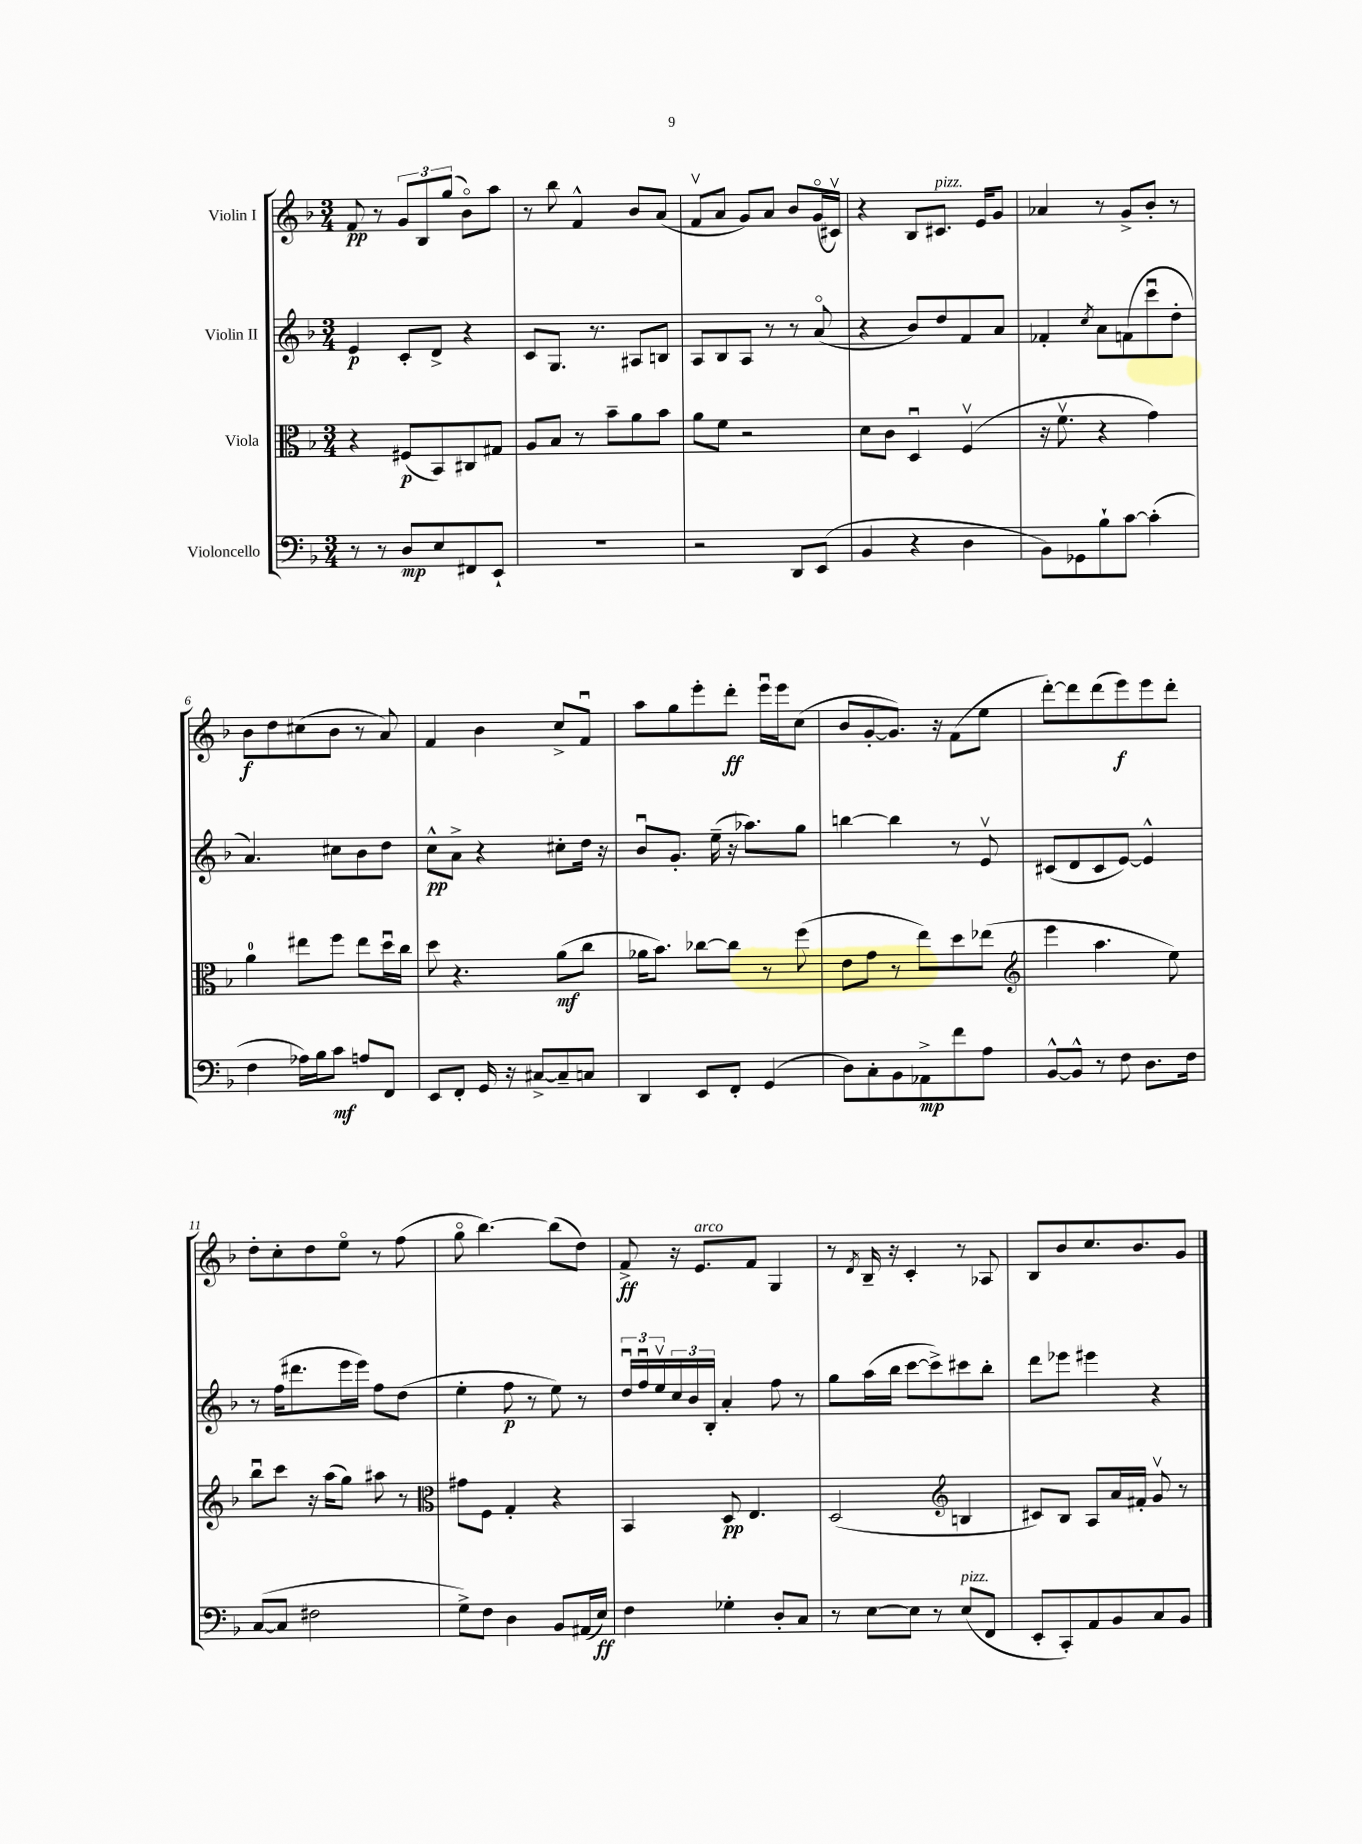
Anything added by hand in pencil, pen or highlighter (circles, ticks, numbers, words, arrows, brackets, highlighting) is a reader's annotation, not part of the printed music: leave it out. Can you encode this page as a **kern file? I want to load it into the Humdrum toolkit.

**kern	**dynam	**kern	**dynam	**kern	**dynam	**kern	**dynam
*part4	*part4	*part3	*part3	*part2	*part2	*part1	*part1
*staff4	*staff4	*staff3	*staff3	*staff2	*staff2	*staff1	*staff1
*I"Violoncello	*	*I"Viola	*	*I"Violin II	*	*I"Violin I	*
*clefF4	*	*clefC3	*	*clefG2	*	*clefG2	*
*k[b-]	*	*k[b-]	*	*k[b-]	*	*k[b-]	*
*M3/4	*	*M3/4	*	*M3/4	*	*M3/4	*
=1	=1	=1	=1	=1	=1	=1	=1
8r	.	4r	.	4e/	p	8f/	pp
8r	.	.	.	.	.	8r	.
8D/L	mp	(8F#X/L	p	8c'/L	.	12g/L	.
.	.	.	.	.	.	12B-/	.
8E/	.	8BB-/)	.	8d^/J	.	.	.
.	.	.	.	.	.	(12gg/J	.
8FF#X/	.	8C#X/	.	4r	.	8b-\L)	.
8EE`/J	.	8G#X/J	.	.	.	8aa\J	.
=2	=2	=2	=2	=2	=2	=2	=2
2.r	.	8A/L	.	8c/L	.	8r	.
.	.	8B-/J	.	8.G/J	.	8bb-\	.
.	.	8r	.	.	.	4f^^/	.
.	.	.	.	8.r	.	.	.
.	.	8b-~\L	.	.	.	.	.
.	.	8a\	.	8A#X/L	.	8b-/L	.
.	.	8b-\J	.	8Bn/J	.	(8a/J	.
=3	=3	=3	=3	=3	=3	=3	=3
2r	.	8a\L	.	8A/L	.	8fv/L	.
.	.	8f\J	.	8B-/	.	8a/J	.
.	.	2r	.	8A/J	.	8g/L)	.
.	.	.	.	8r	.	8a/J	.
8DD/L	.	.	.	8r	.	8b-/L	.
(8EE/J	.	.	.	(8a/	.	(16g/L	.
.	.	.	.	.	.	16c#Xv/JJ)	.
=4	=4	=4	=4	=4	=4	=4	=4
4BB-/	.	8d\L	.	4r	.	4r	.
.	.	8c\J	.	.	.	.	.
4r	.	4Du/	.	8b-/L)	.	8B-/L	.
!	!	!	!	!	!	!LO:TX:a:i:t=pizz.	!
.	.	.	.	8dd/	.	8.c#X/J	.
4D\	.	(4Fv/	.	8f/	.	.	.
.	.	.	.	.	.	16e/KL	.
.	.	.	.	8a/J	.	8g/J	.
=5	=5	=5	=5	=5	=5	=5	=5
8BB-\L)	.	16r	.	4f-X'/	.	4a-X/	.
.	.	8.fv\	.	.	.	.	.
8GG-X\	.	.	.	.	.	.	.
.	.	.	.	8qcc/	.	.	.
8B-`\	.	4r	.	8a\L	.	8r	.
[8c\J	.	.	.	(8fn\	.	8g^/L	.
(4c'\]	.	4g\)	.	8cccu\	.	8b-'/J	.
.	.	.	.	8dd'\J	.	8r	.
!!LO:LB:g=z
=6	=6	=6	=6	=6	=6	=6	=6
4F\	.	4a\	.	4.a/)	.	8b-\L	f
.	.	.	.	.	.	8dd\	.
16A-X\LL)	.	8ee#X\L	.	.	.	(8cc#X\	.
16B-\J	.	.	.	.	.	.	.
8c\J	mf	8ff\J	.	8cc#X\L	.	8b-\J	.
8An/L	.	8ee#\L	.	8b-\	.	8r	.
8FF/J	.	16ddu\L	.	8dd\J	.	8a/)	.
.	.	16cc\JJ	.	.	.	.	.
=7	=7	=7	=7	=7	=7	=7	=7
8EE/L	.	8dd\	.	8cc^^\L	pp	4f/	.
8FF'/J	.	4.r	.	8a^\J	.	.	.
16GG/	.	.	.	4r	.	4b-\	.
16r	.	.	.	.	.	.	.
[8C#X^/L	.	.	.	.	.	.	.
8C#~/]	.	(8a\L	mf	8cc#X'\L	.	8cc^/L	.
8Cn/J	.	8cc\J	.	16dd\Jk	.	8fu/J	.
.	.	.	.	16r	.	.	.
=8	=8	=8	=8	=8	=8	=8	=8
4DD/	.	16a-X\KL	.	8b-u/L	.	8aa\L	.
.	.	8.b-\J)	.	.	.	.	.
.	.	.	.	8.g'/J	.	8gg\	.
8EE/L	.	[8cc-X\L	.	.	.	8eee'\	.
.	.	.	.	(16ee~\	.	.	.
8FF'/J	.	8cc-\J]	.	16r	.	8ddd'\J	ff
.	.	.	.	8.aa-X\L)	.	.	.
(4GG/	.	8r	.	.	.	16eeeu\LL	.
.	.	.	.	.	.	16eee\J	.
.	.	(8ff\	.	8gg\J	.	(8cc\J	.
=9	=9	=9	=9	=9	=9	=9	=9
8D\L)	.	8e\L	.	[4bbn\	.	8b-/L	.
8C'\	.	8g\J	.	.	.	[8g'/	.
8BB-\	.	8r	.	4bb\]	.	8.g/J])	.
8AA-X^\	mp	8ee\L)	.	.	.	.	.
.	.	.	.	.	.	16r	.
8f\	.	8dd\	.	8r	.	(8f\L	.
8A\J	.	(8ee-X\J	.	8ev/	.	8ee\J	.
=10	=10	=10	=10	=10	=10	=10	=10
*	*	*clefG2	*	*	*	*	*
[8BB-^^/L	.	4eee\	.	(8c#X/L	.	[8ddd'\L)	.
8BB-^^/J]	.	.	.	8d/	.	8ddd\]	.
8r	.	4.aa\	.	8c#/	.	(8ddd\	.
8F\	.	.	.	[8e/J)	.	8eee\)	f
8.D\L	.	.	.	4e^^/]	.	8eee\	.
.	.	8ee\)	.	.	.	8ddd'\J	.
16F\Jk	.	.	.	.	.	.	.
!!LO:LB:g=z
=11	=11	=11	=11	=11	=11	=11	=11
([8C/L	.	8bb-u\L	.	8r	.	8dd'\L	.
8C/J]	.	8ccc\J	.	(16ff\KL	.	8cc'\	.
.	.	.	.	8.ddd#X\	.	.	.
2F#X\	.	16r	.	.	.	8dd\	.
.	.	(16aa\KL	.	.	.	.	.
.	.	8gg\J)	.	16eee\L	.	8ee\J	.
.	.	.	.	16eee\JJ)	.	.	.
.	.	8aa#X\	.	8ff\L	.	8r	.
.	.	8r	.	(8dd\J	.	(8ff\	.
=12	=12	=12	=12	=12	=12	=12	=12
*	*	*clefC3	*	*	*	*	*
8G^\L)	.	8g#X\L	.	4ee'\	.	8gg\	.
8F\J	.	8F\J	.	.	.	[4.bb-\)	.
4D\	.	4G'/	.	8ff\	p	.	.
.	.	.	.	8r	.	.	.
8BB-/L	.	4r	.	8ee\)	.	(8bb-\L]	.
(16AA#X/L	.	.	.	8r	.	8dd\J)	.
16E/JJ)	ff	.	.	.	.	.	.
=13	=13	=13	=13	=13	=13	=13	=13
4F\	.	4BB-/	.	24ddu/LL	.	8f^/	ff
.	.	.	.	24ffu/	.	.	.
.	.	.	.	24eev/	.	.	.
.	.	.	.	24cc/	.	16r	.
.	.	.	.	24b-/	.	.	.
!	!	!	!	!	!	!LO:TX:a:i:t=arco	!
.	.	.	.	.	.	8.e/L	.
.	.	.	.	24B-'/JJ	.	.	.
4G-X'\	.	8D/	pp	4a'/	.	.	.
.	.	4.E/	.	.	.	8f/J	.
8D'/L	.	.	.	8ff\	.	4G/	.
8C/J	.	.	.	8r	.	.	.
=14	=14	=14	=14	=14	=14	=14	=14
8r	.	(2D/	.	8gg\L	.	8r	.
.	.	.	.	.	.	8qd/	.
[8E\L	.	.	.	(16aa\L	.	16B-~/	.
.	.	.	.	16bb-\JJ	.	16r	.
8E\J]	.	.	.	[8ccc\L	.	4c'/	.
8r	.	.	.	8ccc^\])	.	.	.
*	*	*clefG2	*	*	*	*	*
!LO:TX:a:i:t=pizz.	!	!	!	!	!	!	!
(8E/L	.	4Bn/	.	8ccc#X\	.	8r	.
8FF/J	.	.	.	8bb-'\J	.	8A-X/	.
=15	=15	=15	=15	=15	=15	=15	=15
8EE'/L	.	8c#X/L)	.	8ddd\L	.	8B-/L	.
8CC'/)	.	8B-/J	.	8eee-X\J	.	8b-/	.
8AA/	.	8A/L	.	4eee#X\	.	8.cc/	.
8BB-/	.	16a/L	.	.	.	.	.
.	.	16f#X'/JJ	.	.	.	8.b-/	.
8C/	.	8gv/	.	4r	.	.	.
8BB-/J	.	8r	.	.	.	8g/J	.
==	==	==	==	==	==	==	==
*-	*-	*-	*-	*-	*-	*-	*-
